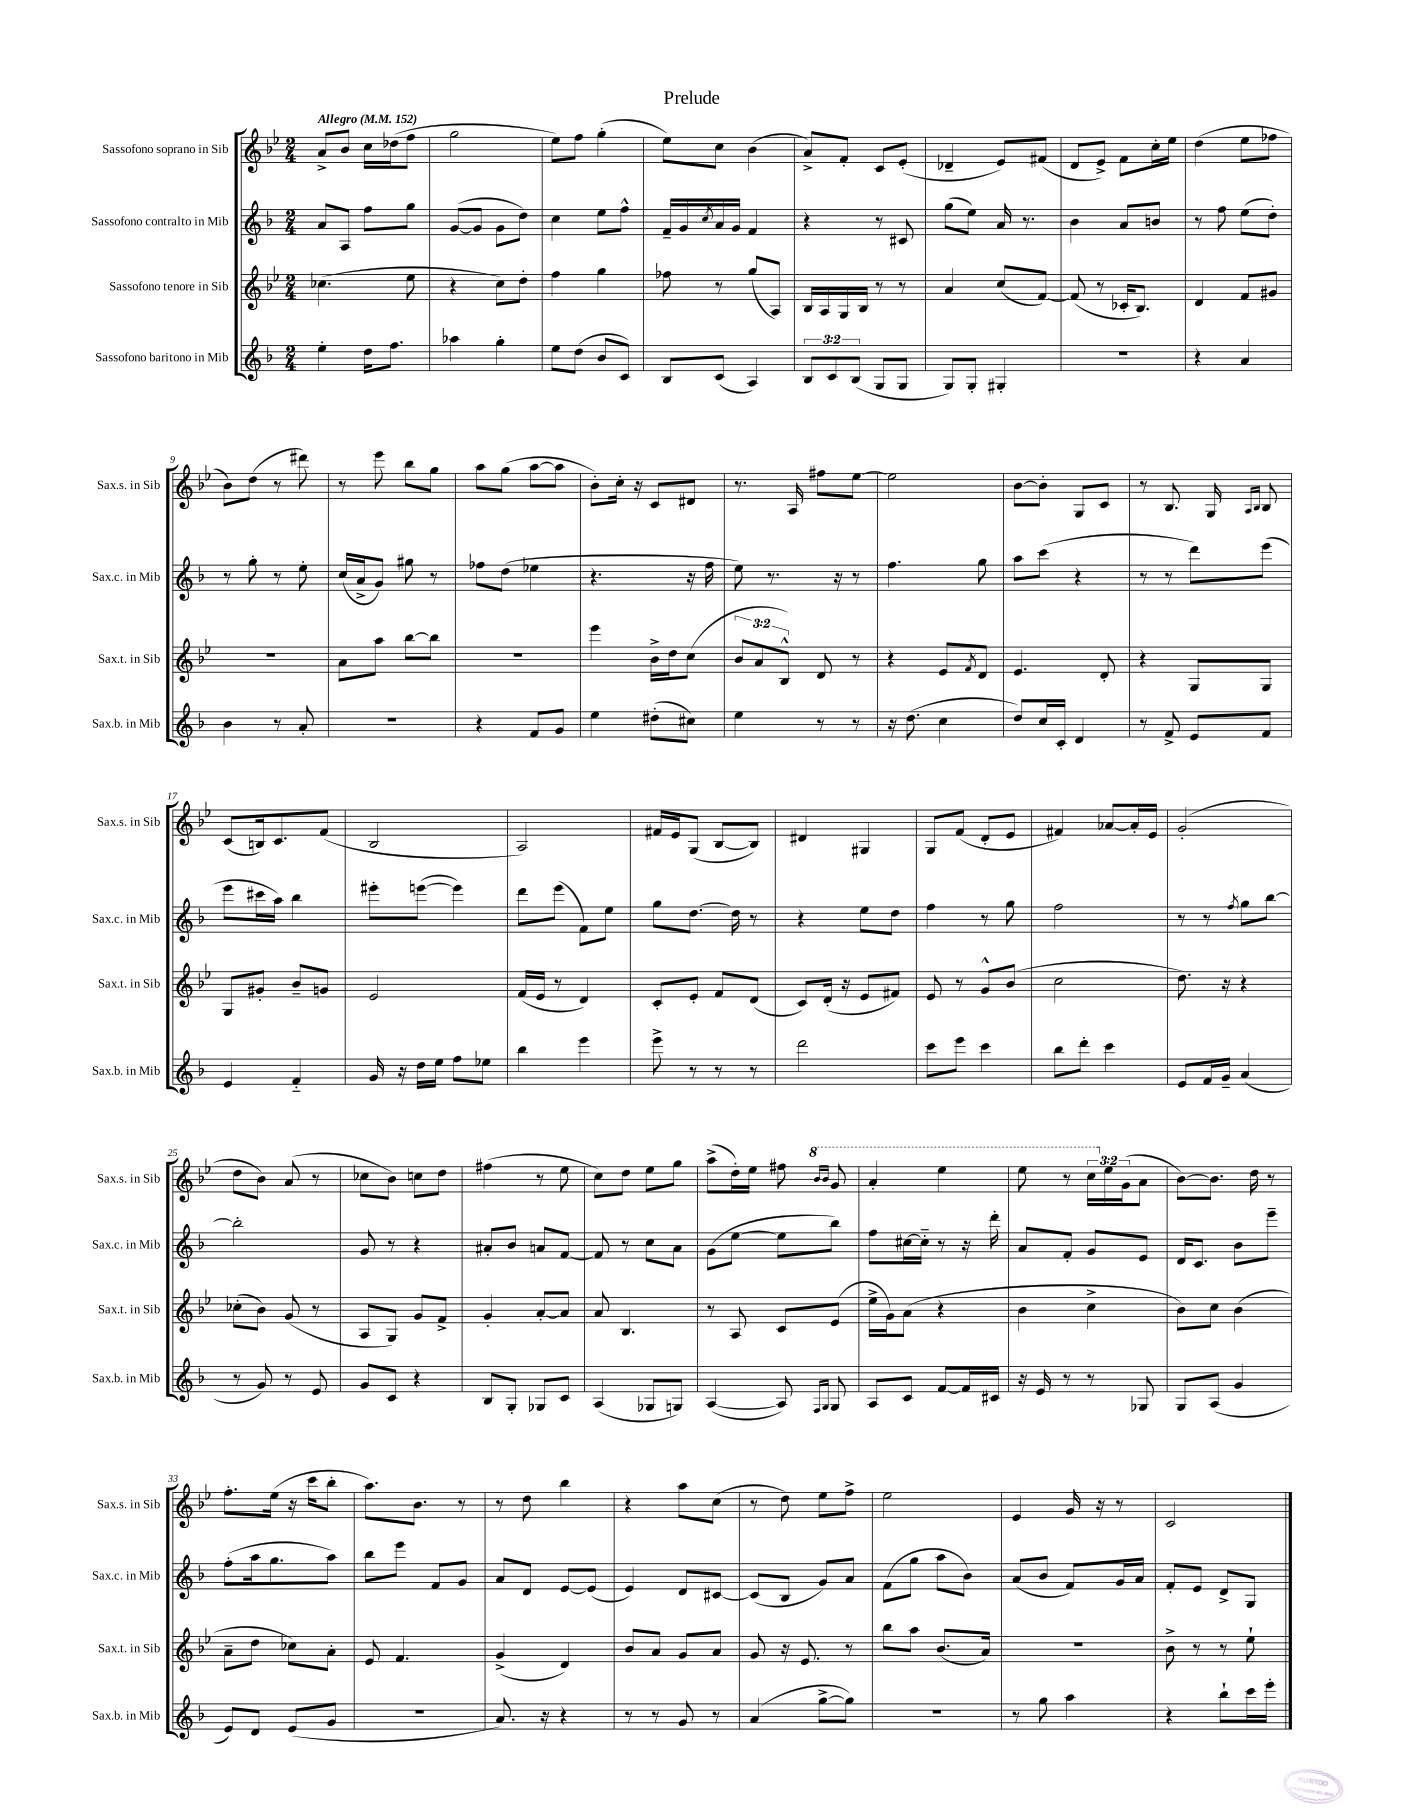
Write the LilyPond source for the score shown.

\header { title = "Prelude" }
<<
\new StaffGroup <<
\new Staff = "s0" \with { instrumentName = "Sassofono soprano in Sib" shortInstrumentName = "Sax.s. in Sib" } {
    \clef treble \key bes \major \numericTimeSignature \time 2/4 \override Staff.TupletNumber.text = #tuplet-number::calc-fraction-text \tempo "Allegro" 4 = 152
    a'8-> bes'8 c''16 des''16( f''8 |
    g''2 |
    ees''8) f''8 g''4-.( |
    ees''8) c''8 bes'4( |
    a'8->) f'8-. c'8 ees'8-.( |
    des'4-- ees'8) fis'8( |
    d'8 ees'8->) f'8 c''16-. ees''16 |
    d''4( ees''8 fes''8 |
    bes'8) d''8( r8 dis'''8) |
    r8 ees'''8 bes''8 g''8 |
    a''8 g''8( a''8~ a''8 |
    bes'8-.) c''16-. r16 c'8 dis'8 |
    r8. a16 fis''8 ees''8~ |
    ees''2 |
    bes'8~ bes'8-. g8 c'8 |
    r8 bes8. g16 \grace { a16 bes16 } bes8 |
    c'8( b16) c'8. f'8( |
    bes2 |
    a2) |
    fis'16 ees'16 g8( bes8~ bes8) |
    dis'4 gis4 |
    g8 f'8( d'8-. ees'8 |
    fis'4) aes'8~ aes'16-. ees'16 |
    g'2-.( |
    d''8 bes'8) a'8( r8 |
    ces''8 bes'8) c''8 d''8 |
    fis''4( r8 ees''8 |
    c''8) d''8 ees''8 g''8 |
    a''8->( d''16-.) ees''16 fis''8 \ottava #1 \grace { bes''16 bes''16 } g''8 |
    a''4-. ees'''4 |
    ees'''8 r8 \tuplet 3/2 { c'''16 \ottava #0 ees''16 g'16( } a'8 |
    bes'8~) bes'8. d''16 r8 |
    f''8.-. ees''16( r16 c'''16 bes''8-. |
    a''8.) bes'8. r8 |
    r8 d''8 bes''4 |
    r4 a''8 c''8( |
    r8 d''8) ees''8 f''8-> |
    ees''2 |
    ees'4 g'16 r16 r8 |
    c'2 \bar "|." |
}
\new Staff = "s1" \with { instrumentName = "Sassofono contralto in Mib" shortInstrumentName = "Sax.c. in Mib" } {
    \clef treble \key f \major \numericTimeSignature \time 2/4
    a'8 a8 f''8 g''8 |
    g'8~( g'8 g'8 d''8) |
    c''4 e''8 f''8-^ |
    f'16-- g'16 \acciaccatura { c''8 } a'16 g'16 f'4 |
    r4 r8 cis'8 |
    g''8( e''8) a'16 r8. |
    bes'4 a'8 b'8 |
    r8 f''8 e''8( d''8-.) |
    r8 g''8-. r8 e''8-. |
    c''16( a'16-> g'8) gis''8 r8 |
    fes''8 d''8( ees''4 |
    r4. r16 f''16 |
    e''8) r8. r16 r8 |
    f''4. g''8 |
    a''8 c'''8( r4 |
    r8 r8 d'''8) e'''8( |
    e'''8 cis'''16 a''16) bes''4 |
    eis'''8-. e'''8~( e'''4) |
    d'''8 e'''8( f'8) e''8 |
    g''8 d''8.~ d''16 r8 |
    r4 e''8 d''8 |
    f''4 r8 g''8 |
    f''2 |
    r8 r8 \acciaccatura { f''8 } g''8 bes''8~ |
    bes''2-. |
    g'8 r8 r4 |
    ais'8-. bes'8 a'8 f'8~ |
    f'8 r8 c''8 a'8 |
    g'8( e''8~ e''8 bes''8) |
    f''8 cis''16~ cis''16-_ r8 r16 d'''16-. |
    a'8 f'8-. g'8 e'8 |
    d'16 c'8. bes'8 e'''8-- |
    f''8-.( a''16 g''8. a''8) |
    bes''8 e'''8 f'8 g'8 |
    a'8 d'8 e'8~ e'8( |
    e'4) d'8 cis'8~ |
    cis'8( bes8 g'8) a'8 |
    f'8( g''8 a''8 bes'8) |
    a'8( bes'8 f'8) g'16 a'16 |
    f'8-. e'8 d'8-> g8 \bar "|." |
}
\new Staff = "s2" \with { instrumentName = "Sassofono tenore in Sib" shortInstrumentName = "Sax.t. in Sib" } {
    \clef treble \key bes \major \numericTimeSignature \time 2/4 \override Staff.TupletNumber.text = #tuplet-number::calc-fraction-text
    ces''4.( ees''8 |
    r4 c''8) d''8-. |
    f''4 g''4 |
    fes''8 r8 g''8( a8) |
    bes16 a16 g16 bes16 r8 r8 |
    a'4 c''8( f'8~) |
    f'8( r8 ces'16-. bes8.) |
    d'4 f'8 gis'8 |
    R2 |
    a'8 a''8 bes''8~ bes''8 |
    r2 |
    ees'''4 bes'16-> d''16 c''8( |
    \tuplet 3/2 { bes'8 a'8 bes8-^) } d'8 r8 |
    r4 ees'8 \acciaccatura { f'8 } d'8 |
    ees'4. d'8-. |
    r4 g8 g8 |
    g8 gis'8-. bes'8-- g'8 |
    ees'2 |
    f'16( ees'16 r8 d'4) |
    c'8-. ees'8-. f'8 d'8( |
    c'8) d'16-.( r16 ees'8 fis'8) |
    ees'8 r8 g'8-^ bes'8( |
    c''2 |
    d''8.) r16 r4 |
    ces''8-.( bes'8) g'8( r8 |
    a8 g8) g'8 f'8-> |
    g'4-. a'8~-. a'8 |
    a'8 bes4. |
    r8 a8 c'8 ees'8( |
    ees''16-> g'16) a'8( r4 |
    bes'4 c''4-> |
    bes'8) c''8 bes'4( |
    a'8-- d''8 ces''8) a'8-. |
    ees'8 f'4. |
    g'4->( d'4) |
    bes'8 a'8 g'8 a'8 |
    g'8 r16 ees'8. r8 |
    bes''8 a''8 bes'8.( a'16) |
    R2 |
    bes'8-> r8 r8 ees''8-! \bar "|." |
}
\new Staff = "s3" \with { instrumentName = "Sassofono baritono in Mib" shortInstrumentName = "Sax.b. in Mib" } {
    \clef treble \key f \major \numericTimeSignature \time 2/4 \override Staff.TupletNumber.text = #tuplet-number::calc-fraction-text
    e''4-. d''16 f''8. |
    aes''4 g''4-. |
    e''8 d''8( bes'8 c'8) |
    bes8 c'8( a4) |
    \tuplet 3/2 { bes8 c'8 bes8( } g8 g8 |
    g8) g8-. gis4-. |
    R2 |
    r4 a'4 |
    bes'4 r8 a'8-. |
    r2 |
    r4 f'8 g'8 |
    e''4 dis''8-.( cis''8) |
    e''4 r8 r8 |
    r16 d''8.( c''4 |
    d''8) c''16 c'16-. d'4 |
    r8 f'8-> e'8 f'8 |
    e'4 f'4-_ |
    g'16 r16 d''16 e''16 f''8 ees''8 |
    bes''4 e'''4 |
    e'''8-> r8 r8 r8 |
    d'''2 |
    c'''8 e'''8 c'''4 |
    bes''8 d'''8-. c'''4 |
    e'8 f'16 g'16-- a'4( |
    r8 g'8) r8 e'8 |
    g'8 c'8 r4 |
    bes8 g8-. ges8 c'8 |
    a4( ges8 g8) |
    a4~( a8) \grace { f16 g16 } g8 |
    a8 c'8 f'8~ f'16 cis'16 |
    r16 e'16 r8 r8 ges8 |
    g8 a8( g'4 |
    e'8) d'8 e'8( g'8 |
    R2 |
    a'8.) r16 r4 |
    r8 r8 g'8 r8 |
    a'4( g''8~-> g''8) |
    R2 |
    r8 g''8 a''4 |
    r4 bes''8-! c'''16 e'''16-. \bar "|." |
}
>>
>>
